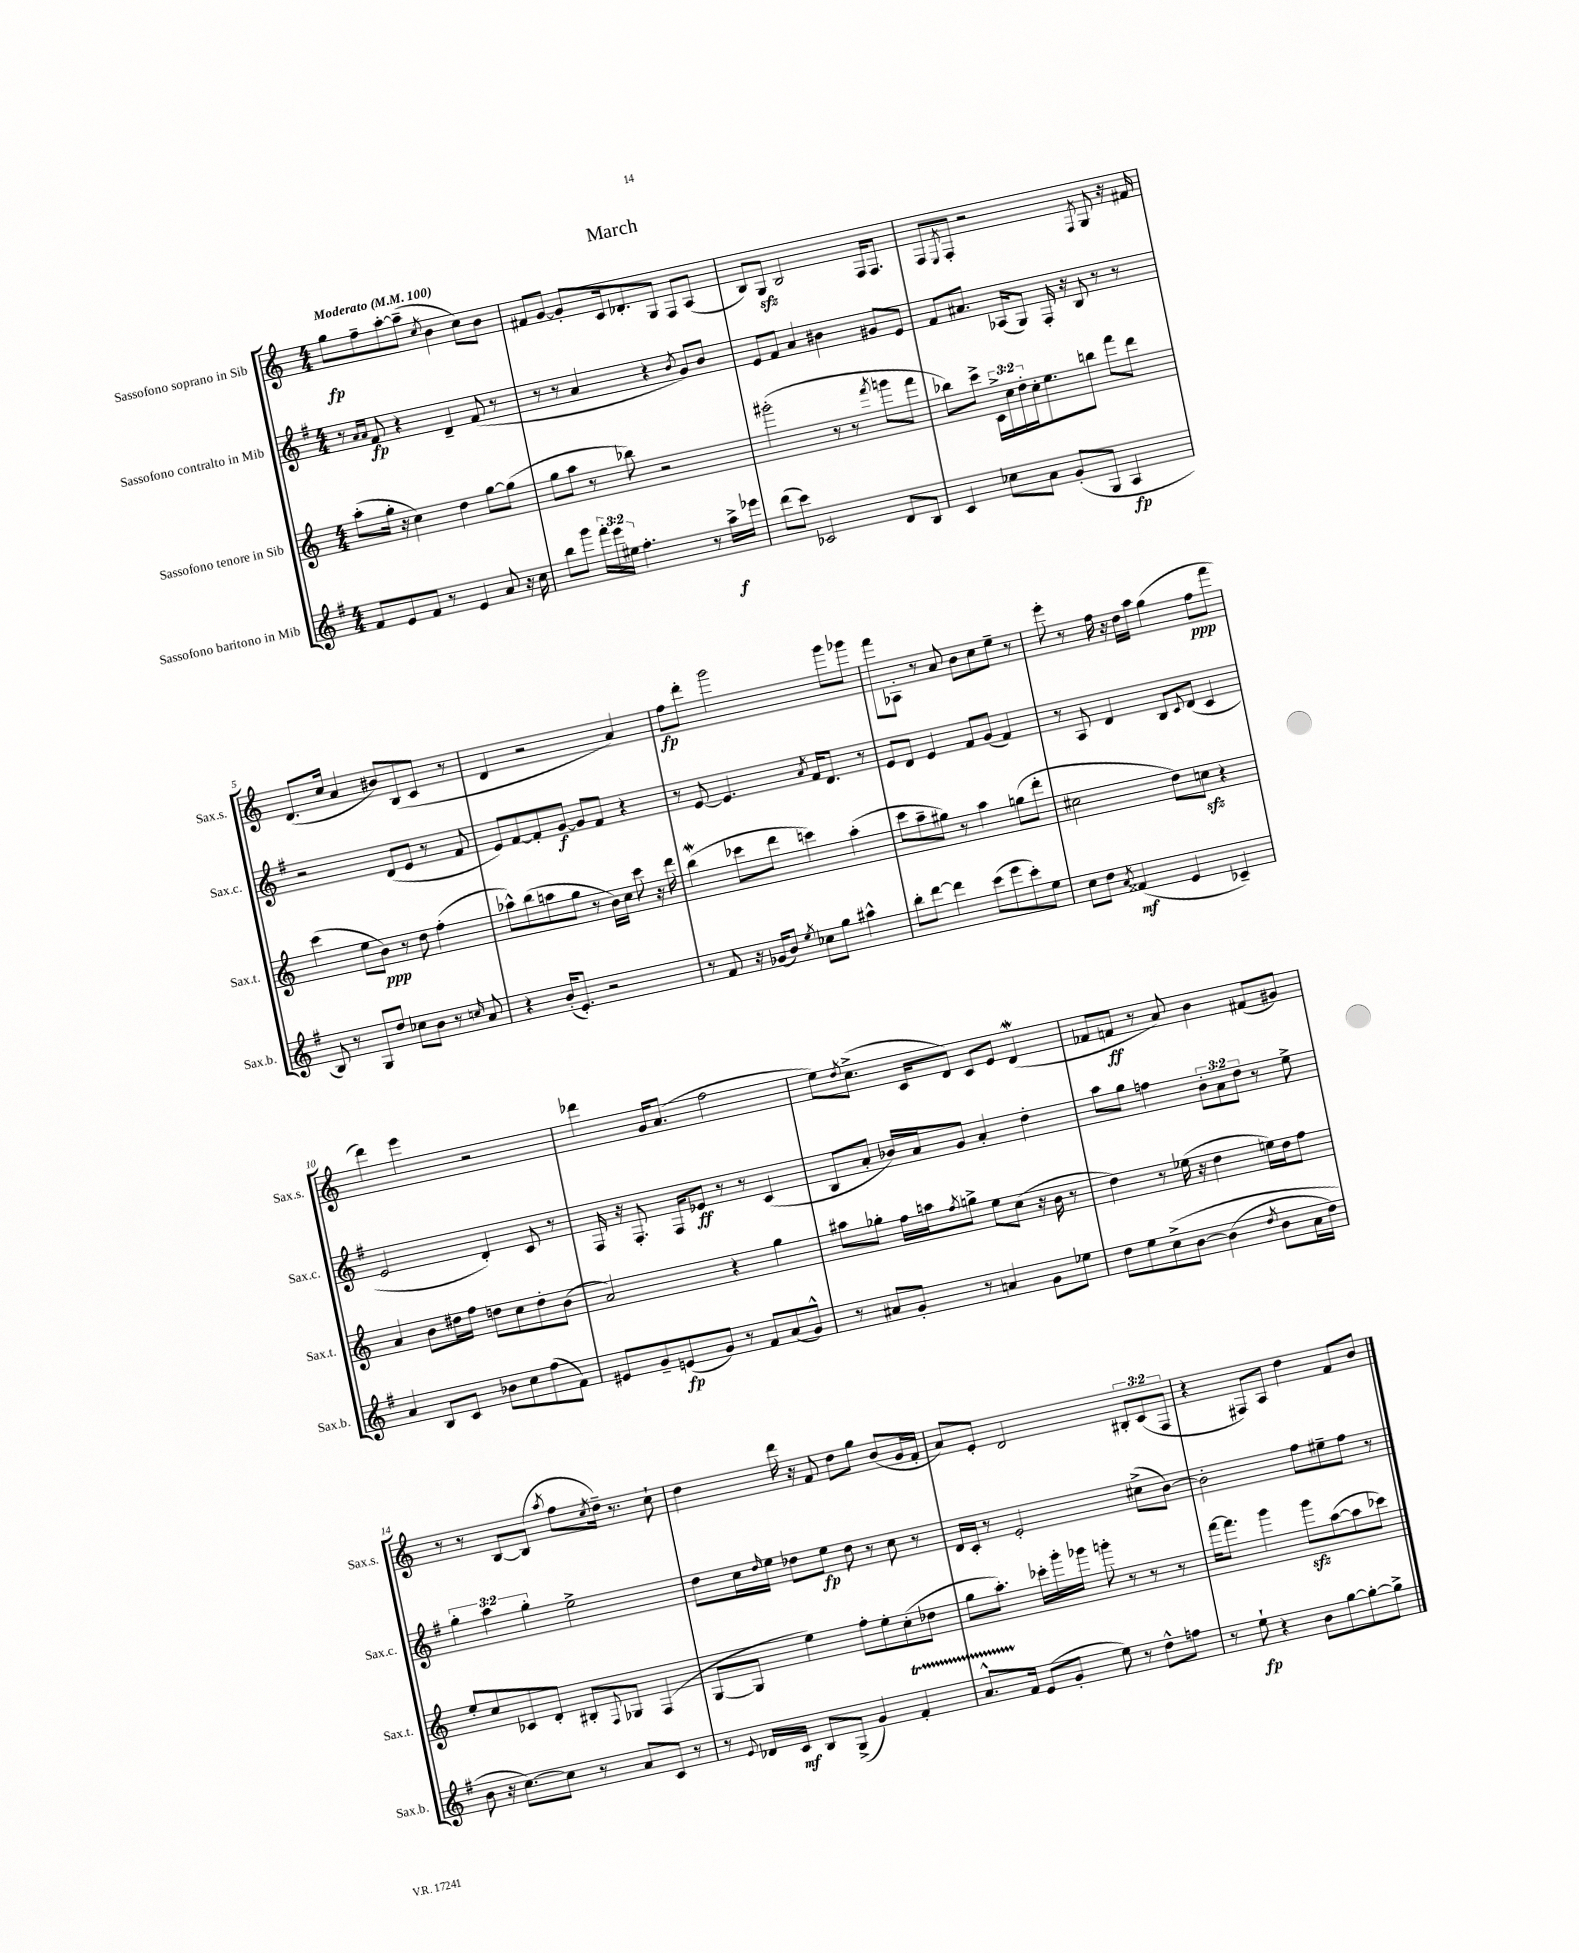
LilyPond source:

\header { title = "March" }
<<
\new StaffGroup <<
\new Staff = "s0" \with { instrumentName = "Sassofono soprano in Sib" shortInstrumentName = "Sax.s." } {
    \clef treble \key c \major \numericTimeSignature \time 4/4 \override Staff.TupletNumber.text = #tuplet-number::calc-fraction-text \tempo "Moderato" 4 = 100
    g''8\fp f''8-- a''8~-. a''8--( \acciaccatura { c''8 } b'4 c''8) b'8 |
    fis'8 g'8~ g'8-. c'16 des'8.-. g8 f8 a8( |
    b8) g8\sfz b2 f16 f8. |
    f8 \acciaccatura { e8 } f8-. r2 \acciaccatura { f8 } g8 r16 fis'16 |
    d'8.( c''16 a'4 bis'8) b8( c'8 r8 |
    d'4 r2 a'4) |
    f''8\fp d'''8-. g'''2 g'''8 ges'''8 |
    f'''8 aes8-. r8 a'8 b'8 c''8 e''8-- r8 |
    e'''8-. r8 f''16 r16 d''16 a''16 g''4( f''8\ppp f'''8 |
    d'''4) e'''4 r2 |
    des'''4 g'16 a'8.( f''2 |
    e''8) \acciaccatura { d''8 } c''8.->( c'16 d'8) c'8 e'8 d'4\mordent( |
    fes'8 f'8\ff r8 a'8) b'4 fis'8( gis'8) |
    r8 r8 b8~ b8( \acciaccatura { a''8 } f''8 \acciaccatura { c''8 } d''16--) r8. c''8-! |
    d''4 d'''16 r16 f'8 d''8 g''8 b'8( g'16 f'16-. |
    a'8) e'8-. d'2 \tuplet 3/2 { bis8-. c'8( f8 } |
    r4 fis8) a8 d''4 f'8 b'8 \bar "|." |
}
\new Staff = "s1" \with { instrumentName = "Sassofono contralto in Mib" shortInstrumentName = "Sax.c." } {
    \clef treble \key g \major \numericTimeSignature \time 4/4 \override Staff.TupletNumber.text = #tuplet-number::calc-fraction-text
    r8 \grace { a'16 a'16 } fis'8\fp r4 d'4-- fis'8( r8 |
    r8 r8 a'4 r4 \acciaccatura { b'8 } g'8) b'8 |
    e'8 fis'8 a'4 bis'4 gis'8 e'8 |
    fis'8 ais'8. aes16( g8) fis16-. r16 b8 r8 r8 |
    r2 d'8( e'8 r8 fis'8 |
    e'8) fis'8~ fis'8-. g'8~\f g'8 fis'8 r4 |
    r8 e'8~ e'4. \acciaccatura { a'8 } fis'16 d'8. r8 |
    e'8 d'8 e'4 fis'8 g'8( fis'4) |
    r8 a8 d'4 b8 \appoggiatura { c'8 } d'8( c'4 |
    e'2 d'4-.) c'8 r8 |
    fis16 r16 fis8.-. fis16 ees'8\ff r8 r8 c'4( |
    b8 a'8-. bes'16) a'16 g'8 a'4-. d''4-. |
    a''8 g''8 f''4 \tuplet 3/2 { b'8-. a'8 d''8 } r8 e''8-> |
    \tuplet 3/2 { g''4-. a''4 g''4-. } e''2-> |
    d''8 c''16 \grace { d''16 } e''16 des''8 e''8\fp des''8 r8 c''8 r8 |
    d'16 c'16-. r8 e'2-. cis''8->( b'8~) |
    b'2-. fis''8 eis''8-- fis''8 r8 \bar "|." |
}
\new Staff = "s2" \with { instrumentName = "Sassofono tenore in Sib" shortInstrumentName = "Sax.t." } {
    \clef treble \key c \major \numericTimeSignature \time 4/4 \override Staff.TupletNumber.text = #tuplet-number::calc-fraction-text
    a''8-.( g''16-. r16 c''4) d''4 g''8~ g''8( |
    g''8 a''8 r8 bes''8) r2 |
    gis'''2-.( r8 r8 \acciaccatura { f'''8 } g'''8 f'''8 |
    bes''8) c'''8-> \tuplet 3/2 { c'16-> c''16 d''16-. } c''16-. e''8. b''8 f'''8 d'''8 |
    c'''4( e''8 b'8\ppp) r8 d''8 f''4-.( |
    aes''8-^) b''8( a''8 g''8 r8 b'16) c''16 c'''8 r16 d'''16 |
    b''4\mordent( ces'''8 d'''8 c'''4) a''4-.( |
    c'''8 a''8-- gis''8) r8 a''4 g''8( d'''8-. |
    cis''2 d''8) c''8\sfz r4 |
    a'4 b'8 dis''16 f''16 d''8 c''8 d''8-. b'8( |
    a'2) r4 g''4 |
    ais''8 ges''8-. f''16 a''16 \acciaccatura { f''8 } g''8-> e''8 c''8( r16 b'16 r8 |
    d''4) r8 ees''16( r16 d''4 e''16) d''16 f''8 |
    e''8-. c''8 ces'8 d'8-. bis8-. \appoggiatura { f8 } ges8 f4( |
    g8~ g8 e''4) f''8-. e''8-. c''8-.( des''8 |
    g''8 a''8.-.) ces'''16-. g'''16-. ges'''16 g'''8-. r8 r8 r8 |
    f'''16~ f'''8. g'''4 g'''8\sfz a''8~( a''8 ces'''8) \bar "|." |
}
\new Staff = "s3" \with { instrumentName = "Sassofono baritono in Mib" shortInstrumentName = "Sax.b." } {
    \clef treble \key g \major \numericTimeSignature \time 4/4 \override Staff.TupletNumber.text = #tuplet-number::calc-fraction-text
    fis'8 e'8 fis'8 r8 e'4 a'8 r16 c''16 |
    b''8 g'''8 \tuplet 3/2 { fis'''16-. e'''16 eis''16 } fis''4.-. r8 a''16->\f ees'''16 |
    d'''8( c'''8) ces'2 d'8 b8 |
    c'4 ces''8 a'8 g'8-.( g8 a4\fp |
    b8) r8 g8 d''8 ces''8 b'8 r8 \grace { c''16 } a'8 |
    r4 b'16-.( e'8.-.) r2 |
    r8 fis'8 r16 ges'16( b'8) \acciaccatura { e''8 } ces''8 g''8 ais''4-^ |
    b''8-. d'''8~ d'''4 c'''8( e'''8 c'''8-.) e''8 |
    c''8 d''8 \acciaccatura { a'8 } fisis'4\mf( e'4 ces'4--) |
    a'4 b8 c'8 bes'8 c''8 fis''8( fis'8) |
    eis'8 g'8-- e'8\fp( g'8) r8 fis'8 a'8( g'8-^) |
    r8 ais'8 g'8-. r8 a'4 g'8 ees''8 |
    d''8 e''8 c''8->\( b'8~ b'4( \acciaccatura { d''8 } b'8 a'16 d''16) |
    b'8 r16 c''8.~\) c''8 r8 a'8 c'8 r8 |
    r8 \appoggiatura { e'8 } des'16 c'16\mf b8 g8->( g'4) fis'4-.\startTrillSpan |
    a'8.-^ fis'16\stopTrillSpan e'8( g'8-. e''8) r8 d''8-^ f''8 |
    r8 e''8-!\fp r4 b'8 g''8~ g''8~-. g''8-> \bar "|." |
}
>>
>>
